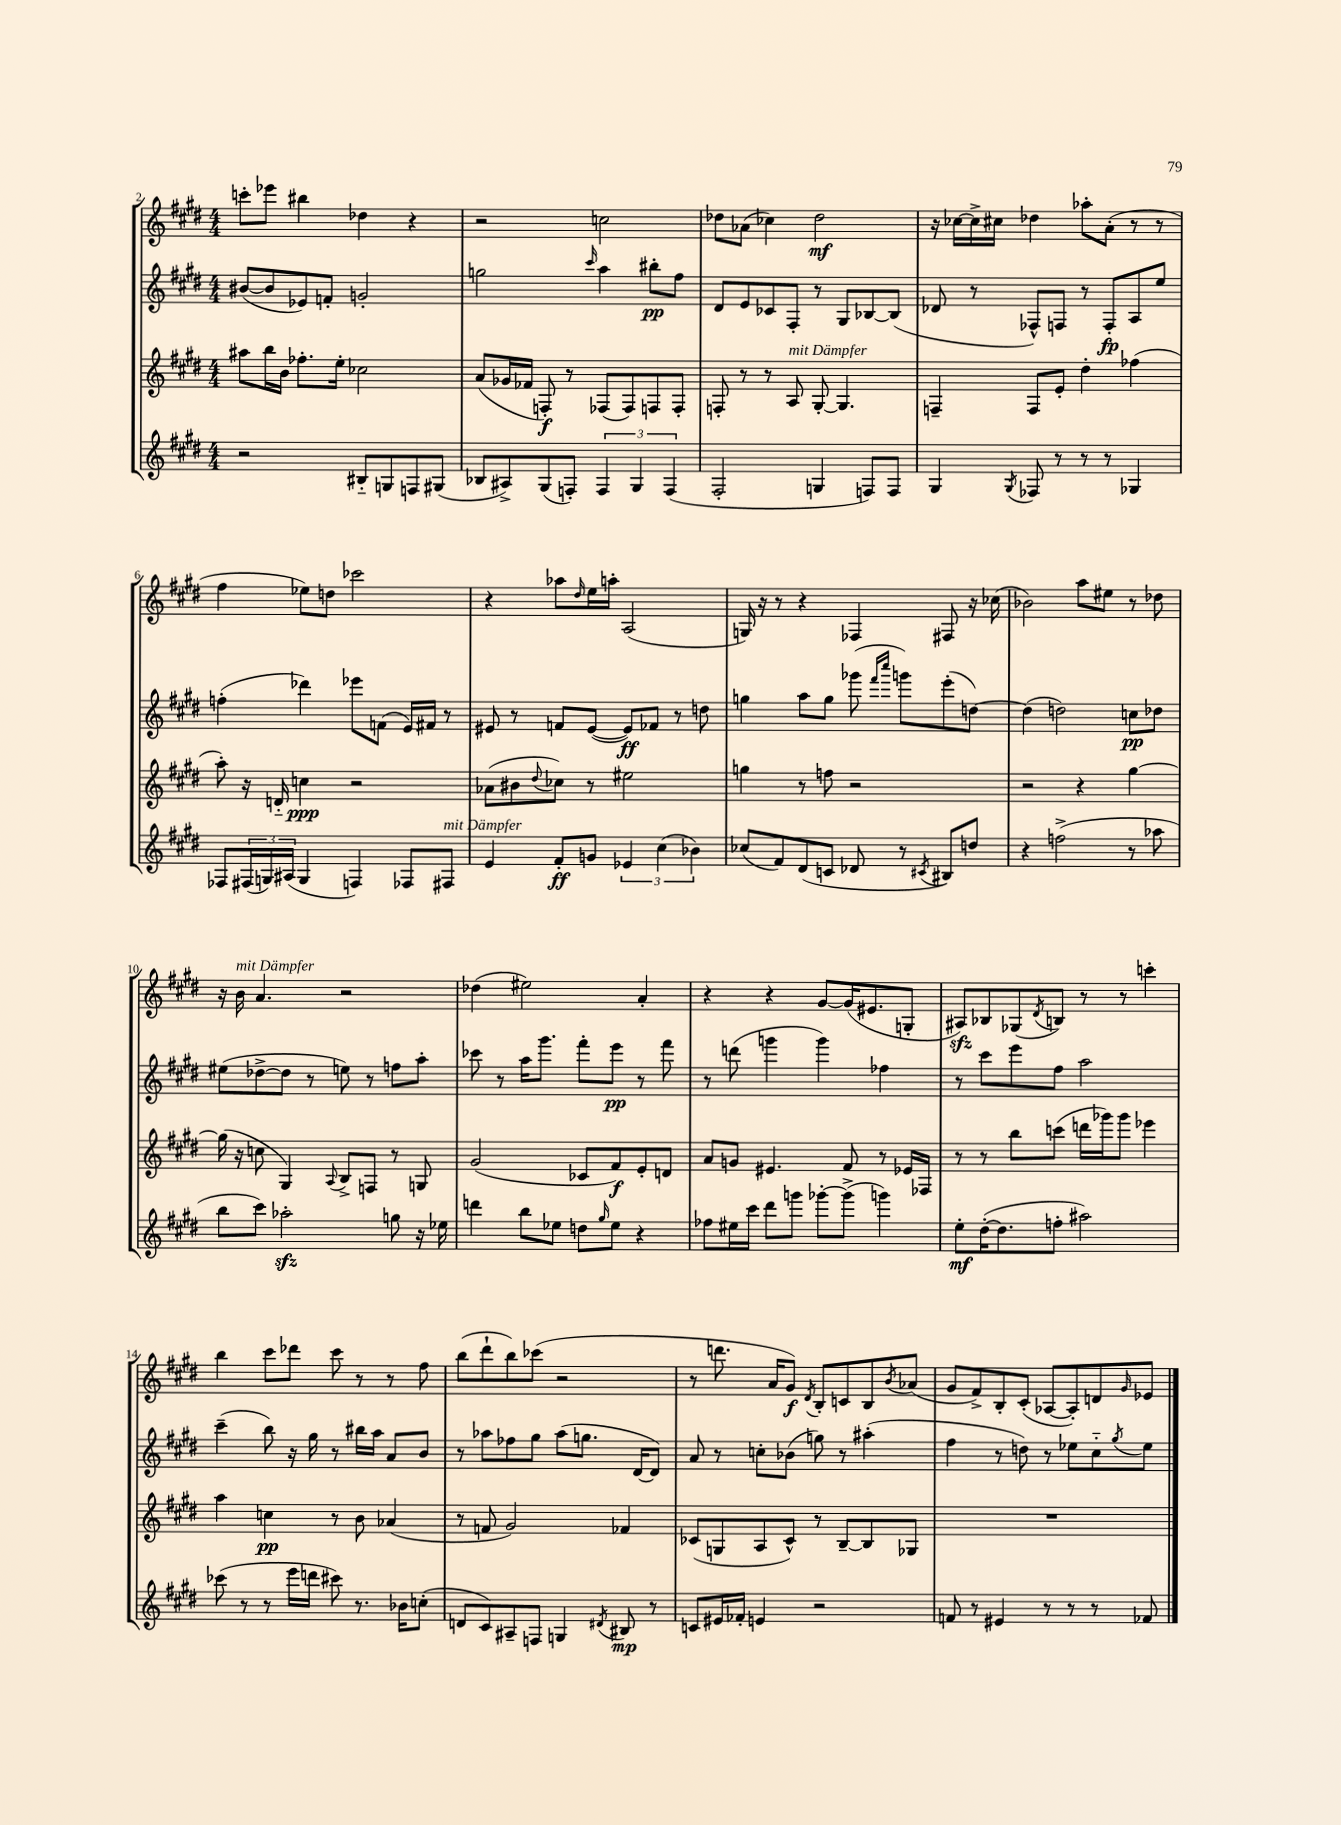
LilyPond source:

<<
\new StaffGroup <<
\new Staff = "s0" {
    \clef treble \key e \major \numericTimeSignature \time 4/4
    c'''8-. ees'''8 bis''4 des''4 r4 |
    r2 c''2 |
    des''8 aes'8( ces''4) des''2\mf |
    r16 ces''16~ ces''16-> cis''16 des''4 aes''8-. a'8-.( r8 r8 |
    fis''4 ees''8) d''8 ces'''2 |
    r4 aes''8 \grace { dis''16 } e''16 a''16-. a2( |
    g16) r16 r8 r4 fes4 fis8 r16 ces''16( |
    bes'2) a''8 eis''8 r8 des''8 |
    r16 b'16^\markup { \italic "mit Dämpfer" } a'4. r2 |
    des''4( eis''2) a'4-. |
    r4 r4 gis'8~ gis'16( eis'8. g8-. |
    ais8\sfz) bes8 ges8( \acciaccatura { dis'8 } b8) r8 r8 c'''4-. |
    b''4 cis'''8 des'''8 cis'''8 r8 r8 fis''8 |
    b''8( dis'''8-! b''8) ces'''8( r2 |
    r8 d'''8. a'16 gis'8\f) \acciaccatura { dis'8 } b8-. c'8 b8 \acciaccatura { b'8 } aes'8( |
    gis'8 fis'8->) b8-. cis'8-.( aes8~ aes8-.) d'8 \grace { gis'16 } ees'8 \bar "|." |
}
\new Staff = "s1" {
    \clef treble \key e \major \numericTimeSignature \time 4/4
    bis'8~( bis'8 ees'8) f'8-. g'2-. |
    g''2 \grace { cis'''16 } a''4 bis''8-.\pp fis''8 |
    dis'8 e'8 ces'8 fis8-. r8 gis8 bes8~ bes8( |
    des'8 r8 fes8-^) f8 r8 f8-.\fp a8 e''8 |
    f''4-.( des'''4) ees'''8 f'8( e'16) fis'16 r8 |
    eis'8 r8 f'8 eis'8~( eis'8\ff) fes'8 r8 d''8 |
    g''4 a''8 g''8 ges'''8( \grace { fis'''16 cis''''16 } g'''8) e'''8-.( d''8~) |
    d''4( d''2) c''8\pp des''8 |
    eis''8( des''8~-> des''8 r8 e''8) r8 f''8 a''8-. |
    ces'''8 r8 a''16 gis'''8. fis'''8-. e'''8\pp r8 fis'''8 |
    r8 d'''8( g'''4 g'''4) fes''4 |
    r8 cis'''8 e'''8 fis''8 a''2 |
    cis'''4--( b''8) r16 gis''16 r8 bis''16 a''16 a'8 b'8 |
    r8 aes''8 fes''8 gis''8 aes''8( g''8. dis'16~ dis'8) |
    a'8 r8 c''8-. bes'8( g''8) r8 ais''4-.( |
    fis''4 r8 d''8) r8 ees''8 cis''8-_ \acciaccatura { gis''8 } ees''8 \bar "|." |
}
\new Staff = "s2" {
    \clef treble \key e \major \numericTimeSignature \time 4/4
    ais''8 b''16 b'16 fes''8.-. e''16-. ces''2 |
    a'8( ges'16 fes'16 f8-.\f) r8 fes8( fes8) f8 f8-. |
    f8-. r8 r8 a8^\markup { \italic "mit Dämpfer" } gis8~-. gis4. |
    f4-- f8 e'8-. dis''4-. fes''4( |
    a''8-.) r16 d'16-_ c''4\ppp r2 |
    aes'8( bis'8 \appoggiatura { dis''8 } ces''8) r8 eis''2 |
    g''4 r8 f''8 r2 |
    r2 r4 gis''4~ |
    gis''16( r16 c''8 gis4) \appoggiatura { a8 } b8-> f8 r8 g8 |
    gis'2( ces'8 fis'8\f) e'8-. d'8 |
    a'8 g'8 eis'4. fis'8 r8 ees'16 fes16 |
    r8 r8 b''8 c'''8( d'''16 ges'''16) ges'''8 ees'''4 |
    a''4 c''4\pp r8 b'8 aes'4( |
    r8 f'8 gis'2) fes'4 |
    ces'8( g8 a8 ces'8-^) r8 b8~-- b8 ges8 |
    R1 \bar "|." |
}
\new Staff = "s3" {
    \clef treble \key e \major \numericTimeSignature \time 4/4
    r2 bis8-_ g8 f8 gis8( |
    bes8 ais8->) gis8( f8-.) \tuplet 3/2 { f4 gis4 f4( } |
    fis2-. g4 f8) f8 |
    gis4 \acciaccatura { gis8 } fes8 r8 r8 r8 ges4 |
    fes8 \tuplet 3/2 { fis16( g16) ais16( } g4 f4) fes8 fis8^\markup { \italic "mit Dämpfer" } |
    e'4 fis'8-.\ff g'8 \tuplet 3/2 { ees'4 cis''4( bes'4) } |
    ces''8( fis'8) dis'8( c'8 des'8 r8 \acciaccatura { cis'8 } bis8) d''8 |
    r4 f''2->( r8 aes''8 |
    b''8 cis'''8) aes''2-.\sfz g''8 r16 ees''16 |
    d'''4 b''8 ees''8 d''8 \grace { gis''16 } ees''8 r4 |
    fes''8 eis''16 cis'''16 dis'''8 g'''8 ges'''8~-. ges'''8->( g'''4) |
    e''8-.\mf dis''16~-.( dis''8. f''8-. ais''2) |
    ces'''8( r8 r8 e'''16 d'''16 cis'''8) r8. bes'16 c''8-.( |
    d'8 cis'8) ais8-- f8 g4 \acciaccatura { dis'8 } bis8\mp r8 |
    c'8 eis'16 fes'16-. e'4 r2 |
    f'8 r8 eis'4 r8 r8 r8 fes'8 \bar "|." |
}
>>
>>
\layout { \context { \Score currentBarNumber = #2 } }
